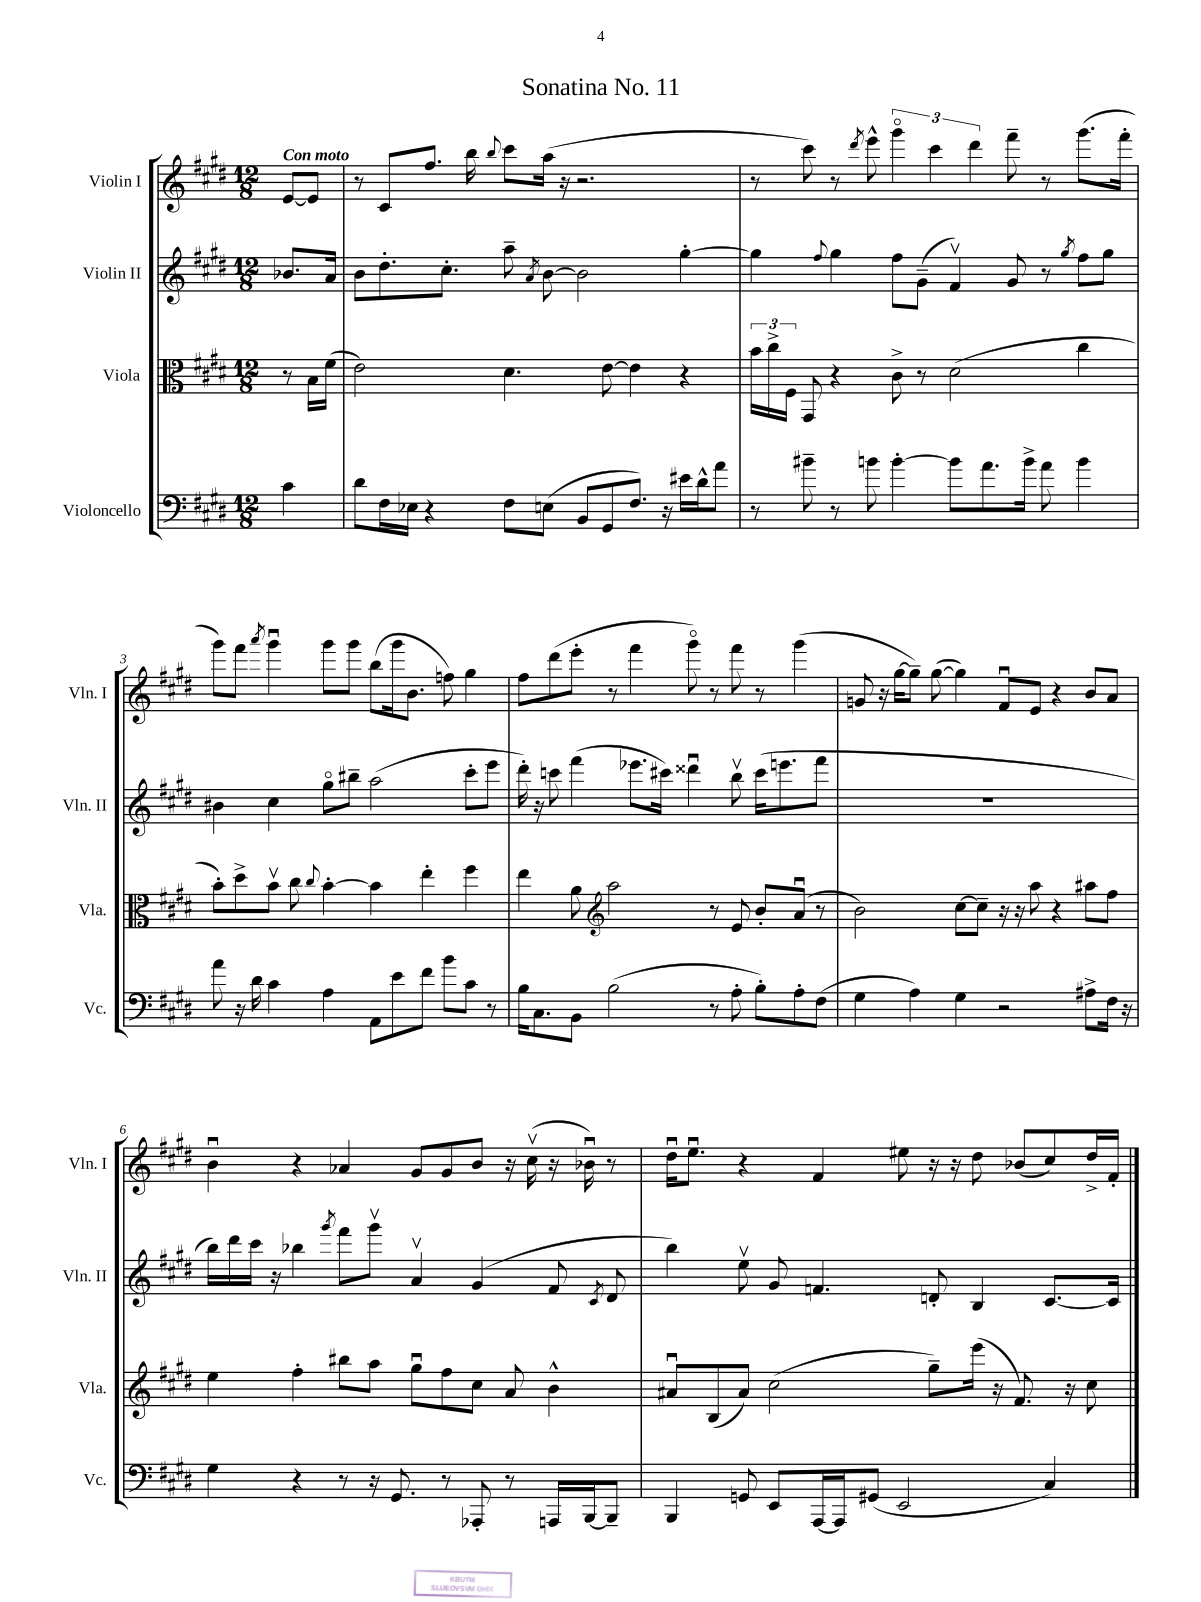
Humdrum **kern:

**kern	**kern	**kern	**kern
*staff4	*staff3	*staff2	*staff1
*clefF4	*clefC3	*clefG2	*clefG2
*k[f#c#g#d#]	*k[f#c#g#d#]	*k[f#c#g#d#]	*k[f#c#g#d#]
*M12/8	*M12/8	*M12/8	*M12/8
4c#	8r	8.b-	[8e
.	16B	.	8e]
.	(16f#	16a	.
=	=	=	=
8d#	2e)	8b	8r
16F#	.	8.dd#'	8c#
16E-	.	.	.
4r	.	.	8.ff#
.	.	8.cc#'	.
.	.	.	16bb
.	.	.	8qqbb
8F#	4.d#	8aa~	8ccc#
.	.	8qa	.
(8E	.	[8b	(16aa
.	.	.	16r
8BB	.	2b]	2.r
8GG#	[8e	.	.
8.F#)	4e]	.	.
16r	.	.	.
16e#	4r	[4gg#'	.
16d#^^	.	.	.
8a	.	.	.
=	=	=	=
8r	24b	4gg#]	8r
.	24cc#^	.	.
.	24F#	.	.
8b#~	8GG#	.	8ccc#)
.	.	8qqff#	.
8r	4r	4gg#	8r
.	.	.	8qddd#
8b	.	.	8eee^^
[4b'	8c#^	8ff#	6ggg#o
.	8r	(8g#~	.
.	.	.	6ccc#
8b]	(2d#	4f#v)	.
.	.	.	6ddd#
8.a	.	.	.
.	.	8g#	8fff#~
16b^	.	.	.
8a	.	8r	8r
.	.	8qgg#	.
4b	4cc#	8ff#	(8.ggg#
.	.	8gg#	.
.	.	.	16fff#'
=	=	=	=
8a	8b')	4b#	8ggg#)
16r	8dd#^	.	8fff#
16d#	.	.	.
.	.	.	8qaaa
4c#	8bv	4cc#	4ggg#u
.	8cc#	.	.
.	8qqcc#	.	.
4A	[4b'	8gg#o	8ggg#
.	.	8bb#~	8ggg#
8AA	4b]	(2aa	(8bb
8e	.	.	16ggg#
.	.	.	8.b
8f#	4ee'	.	.
8b	.	.	8ff)
8c#	4ff#	8ccc#'	4gg#
8r	.	8eee	.
=	=	=	=
16B	4ee	16ddd#')	8ff#
8.C#	.	16r	.
.	.	8ccc	(8ddd#
8BB	8a	(4fff#	8eee'
*	*clefG2	*	*
(2B	2aa	.	8r
.	.	8.eee-	4fff#
.	.	16ccc#)	.
.	.	4ddd##u	8ggg#o)
8r	8r	.	8r
8A'	8e	8bbv	8fff#
8B')	8b'	(16ccc#	8r
.	.	8.eee	.
8A'	(8au	.	(4ggg#
(8F#	8r	8fff#	.
=	=	=	=
4G#	2b)	1.r	8g
.	.	.	16r
.	.	.	[16gg#
4A)	.	.	8gg#~])
.	.	.	([8gg#
4G#	[8cc#	.	4gg#])
.	8cc#~]	.	.
2r	16r	.	8f#u
.	16r	.	.
.	8aa	.	8e
.	4r	.	4r
8A#^	8aa#	.	8b
16F#	8ff#	.	8a
16r	.	.	.
=	=	=	=
4G#	4ee	16bb)	4bu
.	.	16ddd#	.
.	.	16ccc#	.
.	.	16r	.
4r	4ff#'	4bb-	4r
.	.	8qggg#	.
8r	8bb#	8fff#	4a-
16r	8aa	8ggg#v	.
8.GG#	.	.	.
.	8gg#u	4av	8g#
8r	8ff#	.	8g#
8AAA-'	8cc#	(4g#	8b
8r	8a	.	16r
.	.	.	(16cc#v
16AAA	4b^^	8f#	16r
[16BBB	.	.	16b-u)
.	.	8qc#	.
8BBB~]	.	8d#	8r
=	=	=	=
4BBB	8a#u	4bb)	16dd#u
.	.	.	8.eeu
.	(8B	.	.
8GG	8a#)	8eev	4r
8EE	(2cc#	8g#	.
[16AAA	.	4.f	4f#
16AAA]	.	.	.
(8GG#	.	.	.
2EE	.	.	8ee#
.	8gg#~)	8d'	16r
.	.	.	16r
.	(16eee	4B	8dd#
.	16r	.	.
.	8.f#)	.	(8b-
4C#)	.	[8.c#	8cc#)
.	16r	.	.
.	8cc#	.	16dd#^
.	.	16c#]	16f#'
==	==	==	==
*-	*-	*-	*-
